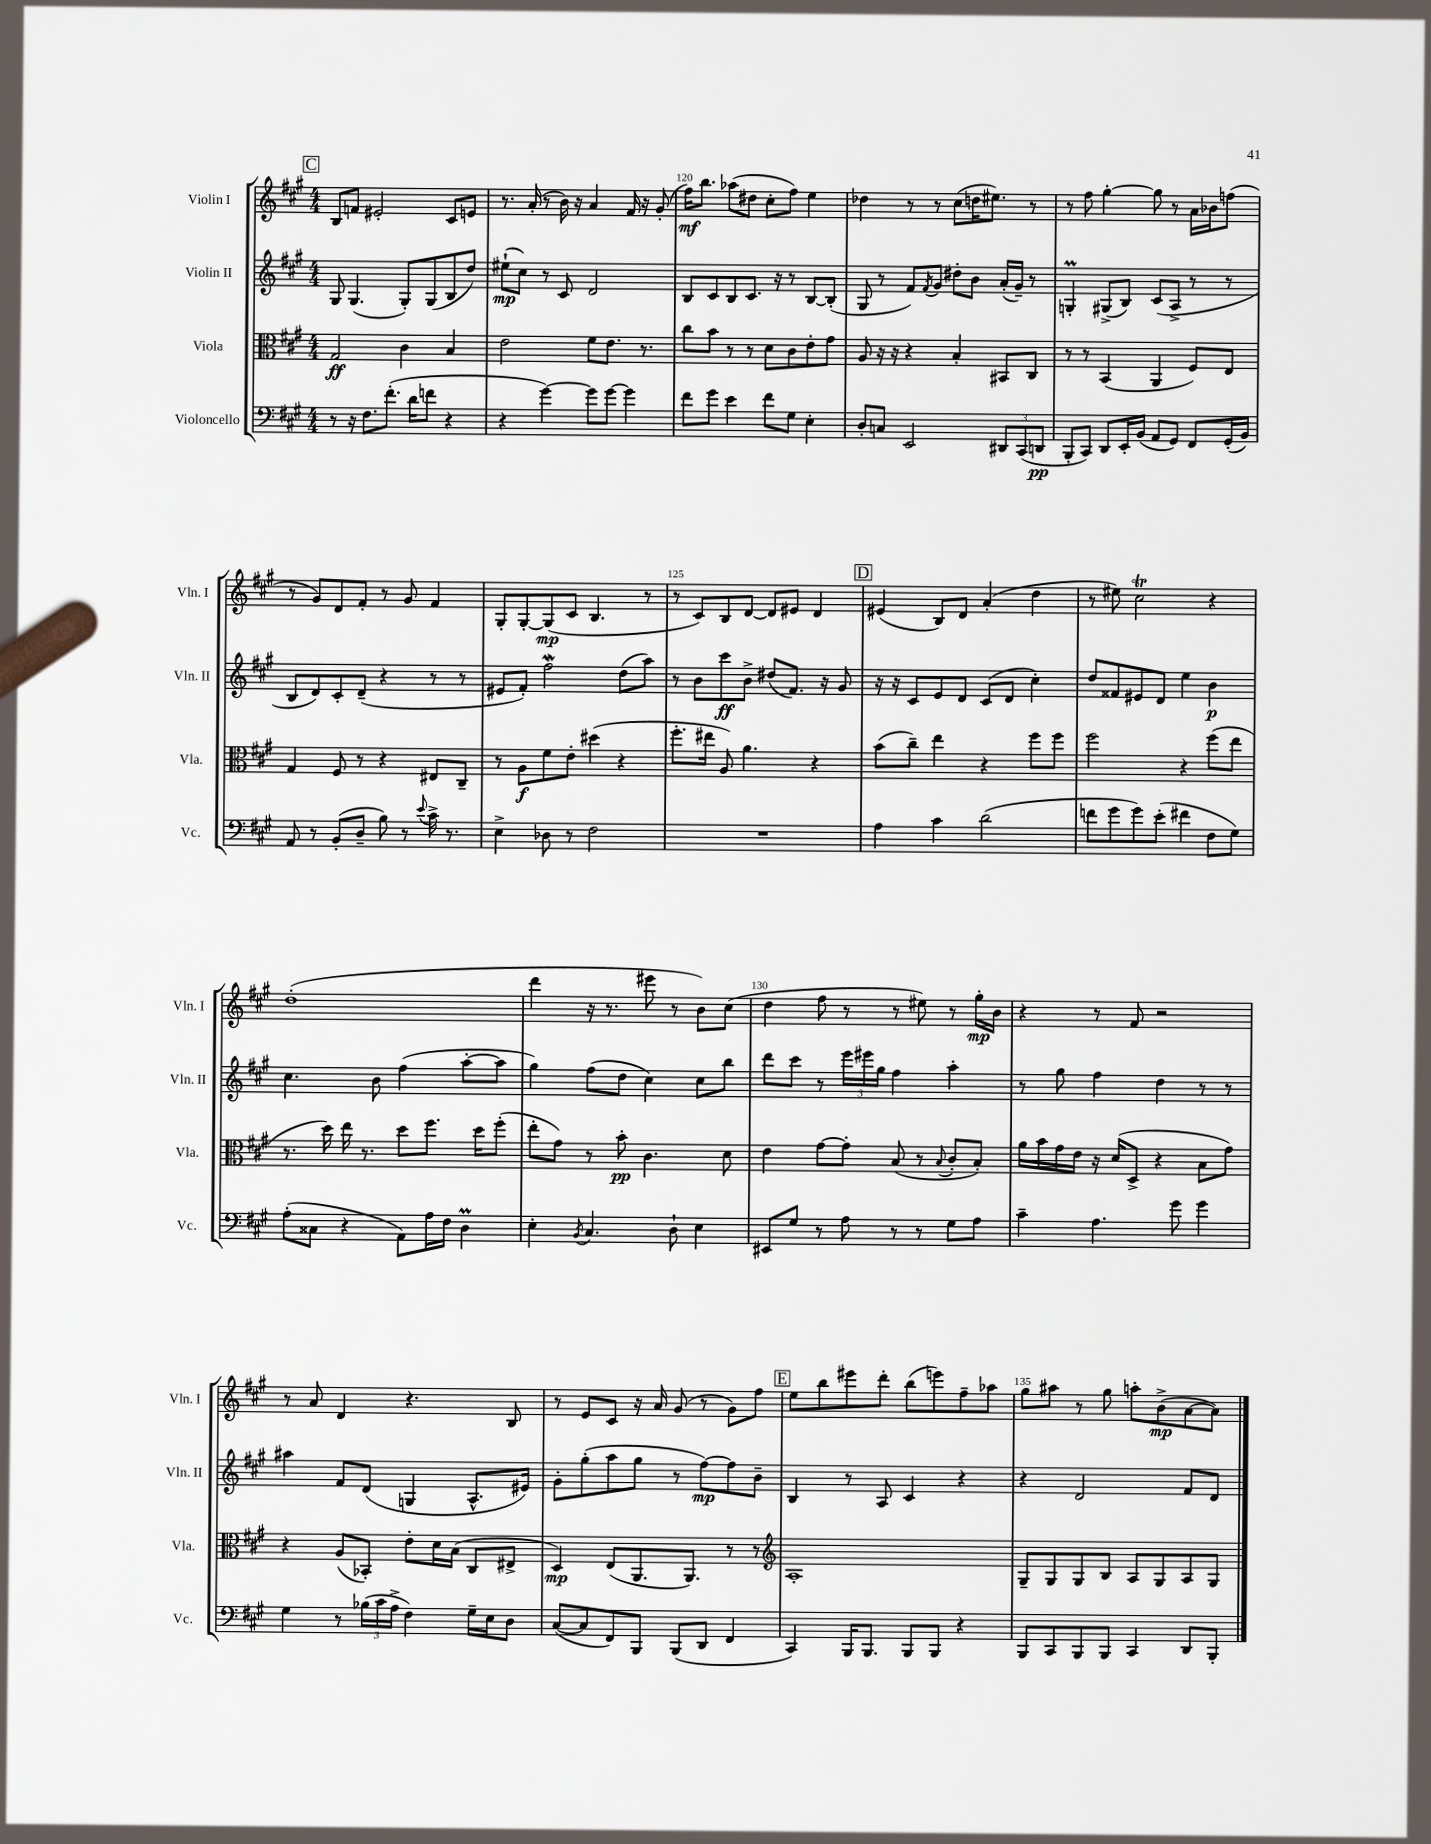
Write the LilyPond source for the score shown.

<<
\new StaffGroup <<
\new Staff = "s0" \with { instrumentName = "Violin I" shortInstrumentName = "Vln. I" } {
    \clef treble \key a \major \numericTimeSignature \time 4/4
    \mark \markup { \box "C" } b8 f'8 eis'2-. cis'8 e'8 |
    r8. a'16-.( r8 b'16) r16 a'4 fis'16 r16 gis'8-.( |
    fis''16\mf) b''8. aes''8( dis''8 cis''8-. fis''8) e''4 |
    des''4 r8 r8 cis''8( d''16 eis''8.) r8 |
    r8 fis''8 gis''4~-. gis''8 r8 a'16 bes'16 f''8( |
    r8 gis'8) d'8 fis'8-. r8 gis'8 fis'4 |
    gis8-. gis8~-. gis8\mp( cis'8 b4. r8 |
    r8 cis'8) b8 d'8~ d'8 eis'8 d'4 |
    \mark \markup { \box "D" } eis'4( b8) d'8 a'4-.( d''4 |
    r8 eis''8) cis''2\trill r4 |
    d''1-.( |
    d'''4 r16 r8. eis'''8 r8 b'8) cis''8( |
    d''4 fis''8 r8 r8 eis''8) r8 gis''16-.\mp b'16 |
    r4 r8 fis'8 r2 |
    r8 a'8 d'4 r4. b8 |
    r8 e'8 cis'8 r16 a'16 gis'8( r8 gis'8) fis''8 |
    \mark \markup { \box "E" } e''8 b''8 eis'''8 d'''8-. b''8( e'''8) fis''8-- aes''8 |
    gis''8 ais''8 r8 gis''8 a''8-. b'8->\mp( a'8~ a'8) \bar "|." |
}
\new Staff = "s1" \with { instrumentName = "Violin II" shortInstrumentName = "Vln. II" } {
    \clef treble \key a \major \numericTimeSignature \time 4/4
    \mark \markup { \box "C" } gis8 gis4.( gis8-.) gis8( b8 d''8) |
    eis''8-!\mp( cis''8) r8 cis'8 d'2 |
    b8 cis'8 b8 cis'8. r16 r8 b8~ b8-.( |
    gis8 r8 fis'8) \acciaccatura { fis'8 } gis'8 dis''8-. b'8 a'16-.( gis'16--) r8 |
    g4-.\prall gis8->( b8) cis'8( a8-> r8 r8 |
    b8 d'8) cis'8-. d'8--( r4 r8 r8 |
    eis'8 fis'8-.) fis''2\mordent d''8( a''8) |
    r8 b'8 cis'''8\ff b'8-> dis''8( fis'8.) r16 gis'8 |
    \mark \markup { \box "D" } r16 r16 cis'8 e'8 d'8 cis'8( d'8 cis''4-.) |
    d''8 fisis'8 eis'8 d'8 e''4 b'4\p |
    cis''4. b'8 fis''4( a''8~-. a''8 |
    gis''4) fis''8( d''8 cis''4) cis''8 b''8 |
    d'''8 cis'''8 r8 \tuplet 3/2 { e'''16 eis'''16 gis''16 } fis''4 a''4-. |
    r8 gis''8 fis''4 d''4 r8 r8 |
    ais''4 fis'8 d'8( g4 a8.-^ eis'16) |
    gis'8-. gis''8-.( a''8 gis''8 r8 fis''8~\mp) fis''8 b'8-- |
    \mark \markup { \box "E" } b4 r8 a8 cis'4 r4 |
    r4 d'2 fis'8 d'8 \bar "|." |
}
\new Staff = "s2" \with { instrumentName = "Viola" shortInstrumentName = "Vla." } {
    \clef alto \key a \major \numericTimeSignature \time 4/4
    \mark \markup { \box "C" } gis2\ff cis'4 b4 |
    e'2 fis'8 e'8. r8. |
    cis''8 b'8 r8 r8 d'8 cis'8 e'8-. gis'8 |
    a8 r16 r16 r4 b4-. bis,8 cis8 |
    r8 r8 b,4( a,4 fis8) e8 |
    gis4 fis8 r8 r4 eis8 cis8-- |
    r8 a8\f fis'8 e'8-. dis''4( r4 |
    fis''8.-. eis''16 a8) a'4. r4 |
    \mark \markup { \box "D" } b'8( cis''8--) e''4 r4 fis''8 fis''8 |
    fis''2 r4 fis''8( e''8 |
    r8. d''16) e''16 r8. d''8 fis''8. d''16 fis''8-.( |
    e''8-. gis'8) r8 b'8-.\pp cis'4. d'8 |
    e'4 gis'8~ gis'8-. b8( r8 \appoggiatura { b8 } cis'8-. b8-.) |
    a'16 b'16 gis'16 e'16 r16 d'16( d8-> r4 b8 gis'8) |
    r4 a8( bes,8-.) e'8-. d'16 b16( cis8 eis8-> |
    d4\mp) e8( a,8. a,8.) r8 r8 |
    \mark \markup { \box "E" } \clef treble a1-. |
    gis8-- gis8 gis8 b8 a8 gis8 a8 gis8 \bar "|." |
}
\new Staff = "s3" \with { instrumentName = "Violoncello" shortInstrumentName = "Vc." } {
    \clef bass \key a \major \numericTimeSignature \time 4/4
    \mark \markup { \box "C" } r8 r16 fis8. fis'8.-.( d'16 f'8 r4 |
    r4 gis'4~) gis'8 gis'8~ gis'4 |
    fis'8 gis'8 e'4 fis'8 gis8 e4-. |
    d8-. c8 e,2 \tuplet 3/2 { dis,8 cis,8( d,8\pp } |
    b,,8-. cis,8) d,8 e,16-. b,16( a,8 gis,8) fis,8 gis,16-.( b,16) |
    a,8 r8 b,8-.( d8-- b8) r8 \appoggiatura { e'8 } cis'16-> r8. |
    e4-> des8 r8 fis2 |
    R1 |
    \mark \markup { \box "D" } a4 cis'4 d'2( |
    f'8 gis'8 gis'8) e'8-.( fis'4 fis8 gis8) |
    a8-.( cisis8 r4 a,8) a16 fis16 d4\prall |
    e4-. \acciaccatura { b,8 } cis4. d8-! e4 |
    eis,8 gis8 r8 a8 r8 r8 gis8 a8 |
    cis'4-- a4. gis'8 gis'4 |
    gis4 r8 \tuplet 3/2 { bes16( cis'16 a16-> } fis4) gis16-- e16 d8 |
    cis8~( cis8 fis,8) b,,8 b,,8( d,8 fis,4 |
    \mark \markup { \box "E" } cis,4) b,,16 b,,8. b,,8 b,,8 r4 |
    b,,8 cis,8 b,,8 b,,8 cis,4 d,8 b,,8-. \bar "|." |
}
>>
>>
\layout { \context { \Score currentBarNumber = #118 \override BarNumber.break-visibility = ##(#f #t #t) barNumberVisibility = #(every-nth-bar-number-visible 5) } }
